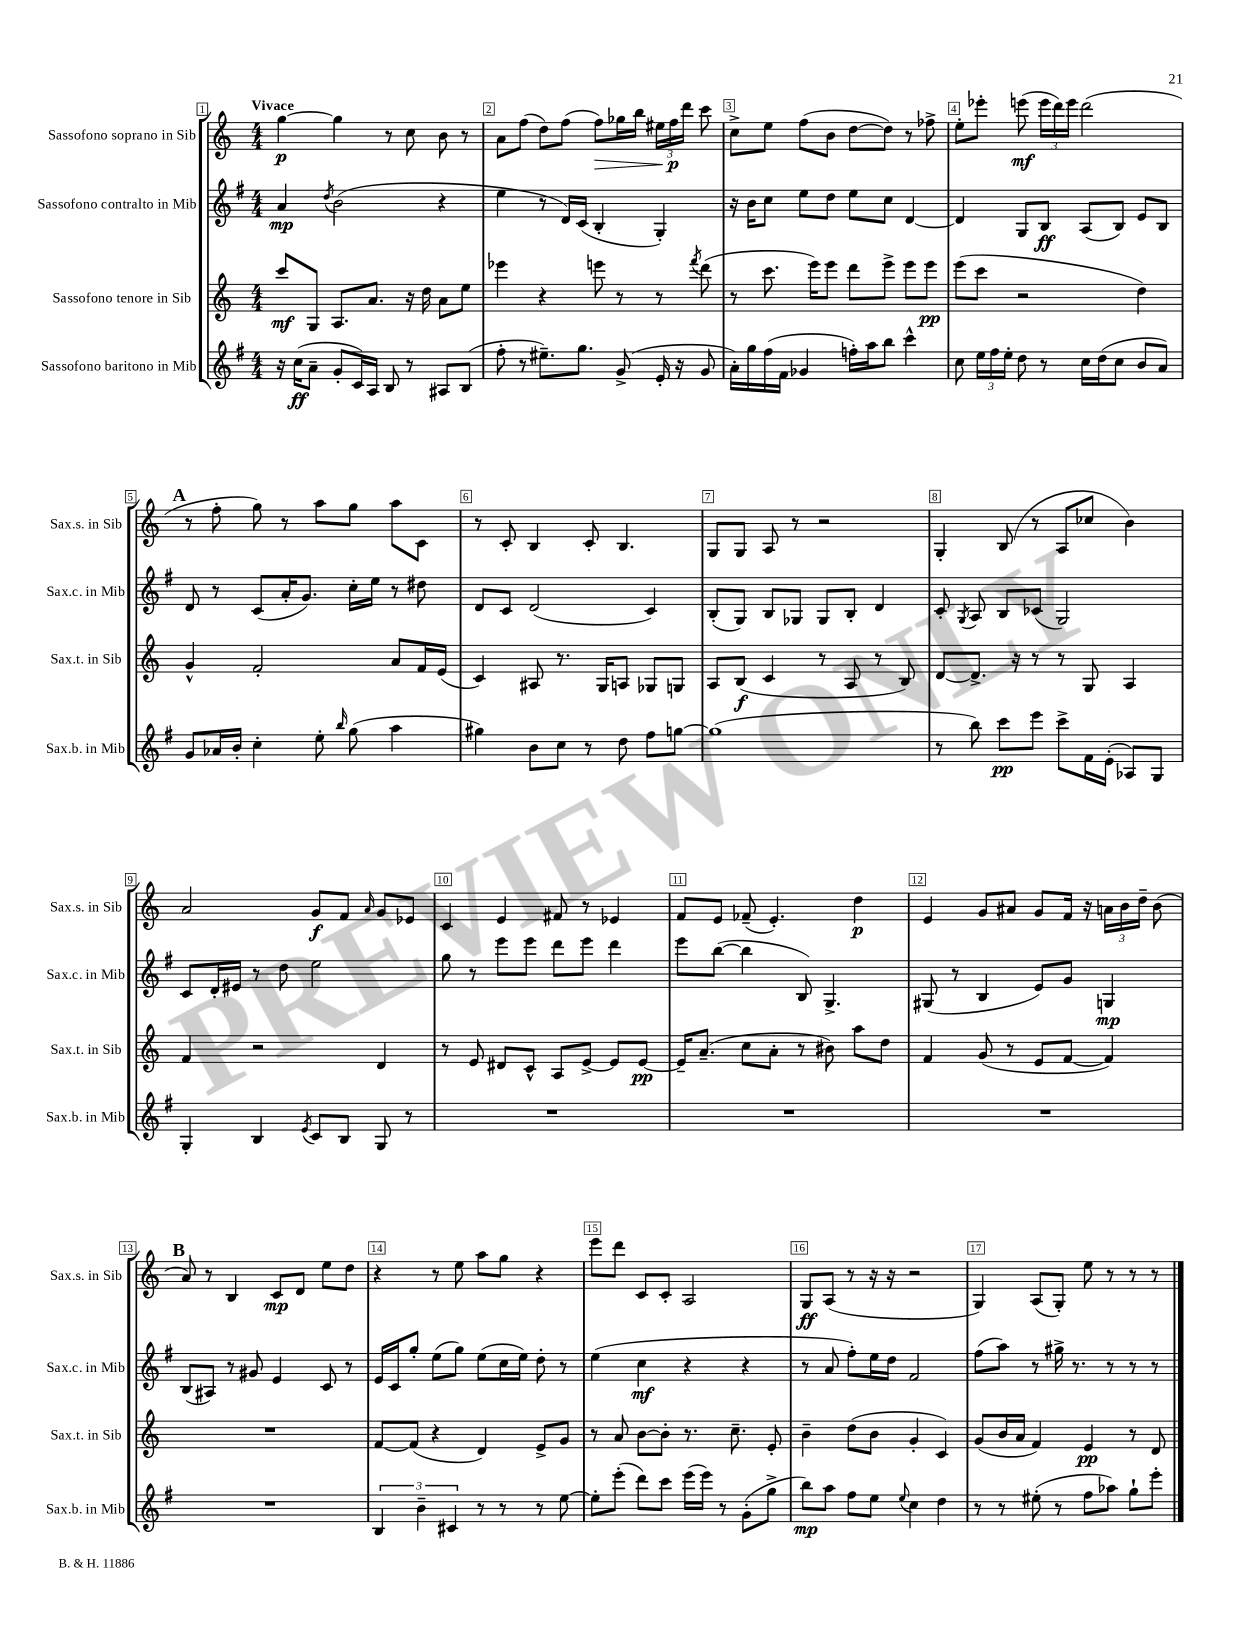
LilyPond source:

<<
\new StaffGroup <<
\new Staff = "s0" \with { instrumentName = "Sassofono soprano in Sib" shortInstrumentName = "Sax.s. in Sib" } {
    \clef treble \key c \major \numericTimeSignature \time 4/4 \tempo "Vivace"
    \autoBeamOff g''4~\p g''4 r8 c''8 b'8 r8 |
    a'8[ f''8]( d''8[) f''8]( f''8[\>) ges''16 b''16] \tuplet 3/2 { eis''16[ f''16\p\! d'''16] } c'''8 |
    c''8[-> e''8] f''8[( b'8] d''8[~ d''8]) r8 fes''8-> |
    e''8[-. ees'''8]-. e'''8\mf( \tuplet 3/2 { e'''16[ d'''16) e'''16] } d'''2( |
    \mark \markup { \bold "A" } r8 f''8-. g''8) r8 a''8[ g''8] a''8[ c'8] |
    r8 c'8-. b4 c'8-. b4. |
    g8[ g8] a8 r8 r2 |
    g4-. b8( r8 a8[ ces''8] b'4) |
    a'2 g'8[\f f'8] \grace { a'16 } g'8[ ees'8] |
    c'4 e'4 fis'8 r8 ees'4 |
    f'8[ e'8] fes'8--( e'4.-.) d''4\p |
    e'4 g'8[ ais'8] g'8[ f'16] r16 \tuplet 3/2 { a'16[ b'16 d''16]-- } b'8( |
    \mark \markup { \bold "B" } a'8) r8 b4 c'8[\mp d'8] e''8[ d''8] |
    r4 r8 e''8 a''8[ g''8] r4 |
    e'''8[ d'''8] c'8[ c'8]-. a2 |
    g8[\ff a8]( r8 r16 r16 r2 |
    g4) a8[( g8]-.) e''8 r8 r8 r8 \bar "|." |
}
\new Staff = "s1" \with { instrumentName = "Sassofono contralto in Mib" shortInstrumentName = "Sax.c. in Mib" } {
    \clef treble \key g \major \numericTimeSignature \time 4/4
    \autoBeamOff a'4\mp \acciaccatura { d''8 } b'2( r4 |
    e''4 r8 d'16[) c'16]( b4-. g4-.) |
    r16 b'16[ c''8] e''8[ d''8] e''8[ c''8] d'4~ |
    d'4 g8[ b8]\ff a8[( b8]) e'8[ b8] |
    \mark \markup { \bold "A" } d'8 r8 c'8[( a'16-. g'8.]) c''16[-. e''16] r8 dis''8 |
    d'8[ c'8] d'2( c'4) |
    b8[-.( g8]) b8[ ges8] ges8[ b8]-. d'4 |
    c'8-. \acciaccatura { g8 } a8 b8[ ces'8]( g2) |
    c'8[ d'16-. eis'16] r8 d''8 e''2 |
    g''8 r8 e'''8[ e'''8] d'''8[ e'''8] d'''4 |
    e'''8[ b''8]~( b''4 b8) g4.-> |
    gis8( r8 b4 e'8[) g'8] g4\mp |
    \mark \markup { \bold "B" } b8[( ais8]) r8 gis'8 e'4 c'8 r8 |
    e'16[ c'16 g''8]-. e''8[( g''8]) e''8[( c''16 e''16]) d''8-. r8 |
    e''4( c''4\mf r4 r4 |
    r8 a'8 fis''8[-.) e''16 d''16] fis'2 |
    fis''8[( a''8]) r8 gis''16-> r8. r8 r8 r8 \bar "|." |
}
\new Staff = "s2" \with { instrumentName = "Sassofono tenore in Sib" shortInstrumentName = "Sax.t. in Sib" } {
    \clef treble \key c \major \numericTimeSignature \time 4/4
    \autoBeamOff c'''8[\mf g8] a8.[ a'8.] r16 d''16 a'8[ e''8] |
    ees'''4 r4 e'''8 r8 r8 \acciaccatura { f'''8 } d'''8( |
    r8 c'''8. e'''16[) e'''8] d'''8[ e'''8]-> e'''8[ e'''8]\pp |
    e'''8[( c'''8] r2 d''4) |
    \mark \markup { \bold "A" } g'4-^ f'2-. a'8[ f'16 e'16]( |
    c'4) ais8 r8. g16[ a8] ges8[ g8] |
    a8[ b8]\f( c'4 r8 a8 r8 b8) |
    d'8[~ d'8.]-> r16 r8 r8 g8 a4 |
    f'4 r2 d'4 |
    r8 e'8 dis'8[ c'8]-^ a8[ e'8]~-> e'8[ e'8]~\pp |
    e'16[-- a'8.]--( c''8[ a'8]-. r8 bis'8) a''8[ d''8] |
    f'4 g'8( r8 e'8[ f'8]~ f'4) |
    \mark \markup { \bold "B" } R1 |
    f'8[~ f'8]( r4 d'4) e'8[-> g'8] |
    r8 a'8 b'8[~ b'8]-. r8. c''8.-- e'8-. |
    b'4-- d''8[( b'8] g'4-. c'4) |
    g'8[( b'16 a'16] f'4) e'4\pp r8 d'8 \bar "|." |
}
\new Staff = "s3" \with { instrumentName = "Sassofono baritono in Mib" shortInstrumentName = "Sax.b. in Mib" } {
    \clef treble \key g \major \numericTimeSignature \time 4/4
    \autoBeamOff r16 c''16[\ff( a'8]-- g'8[-. c'16) a16] b8 r8 ais8[ b8]( |
    fis''8-. r8 eis''8.[--) g''8.] g'8->( e'16-. r16 g'8 |
    a'16[-.) g''16 fis''16( fis'16] ges'4 f''16[-.) a''16 b''8] c'''4-^ |
    c''8 \tuplet 3/2 { e''16[ fis''16 e''16]-. } d''8 r8 c''16[ d''16( c''8] b'8[ a'8]) |
    \mark \markup { \bold "A" } g'8[ aes'16 b'16]-. c''4-. e''8-. \grace { b''16 } g''8( a''4 |
    gis''4) b'8[ c''8] r8 d''8 fis''8[ g''8]~ |
    g''1( |
    r8 b''8) c'''8[\pp e'''8] c'''8[-> fis'16 e'16]-.( aes8[) g8] |
    g4-. b4 \acciaccatura { e'8 } c'8[ b8] g8 r8 |
    R1 |
    R1 |
    R1 |
    \mark \markup { \bold "B" } R1 |
    \tuplet 3/2 { b4 b'4-- cis'4 } r8 r8 r8 e''8~ |
    e''8[-. e'''8]-.( d'''8[) c'''8] e'''16[( e'''16]) r8 g'8[-.( g''8]-> |
    b''8[\mp) a''8] fis''8[ e''8] \appoggiatura { e''8 } c''4 d''4 |
    r8 r8 eis''8-.( r8 fis''8[ aes''8]) g''8[-! e'''8]-. \bar "|." |
}
>>
>>
\layout { \context { \Score \override BarNumber.break-visibility = ##(#f #t #t) barNumberVisibility = #all-bar-numbers-visible \override BarNumber.stencil = #(make-stencil-boxer 0.1 0.3 ly:text-interface::print) } }
